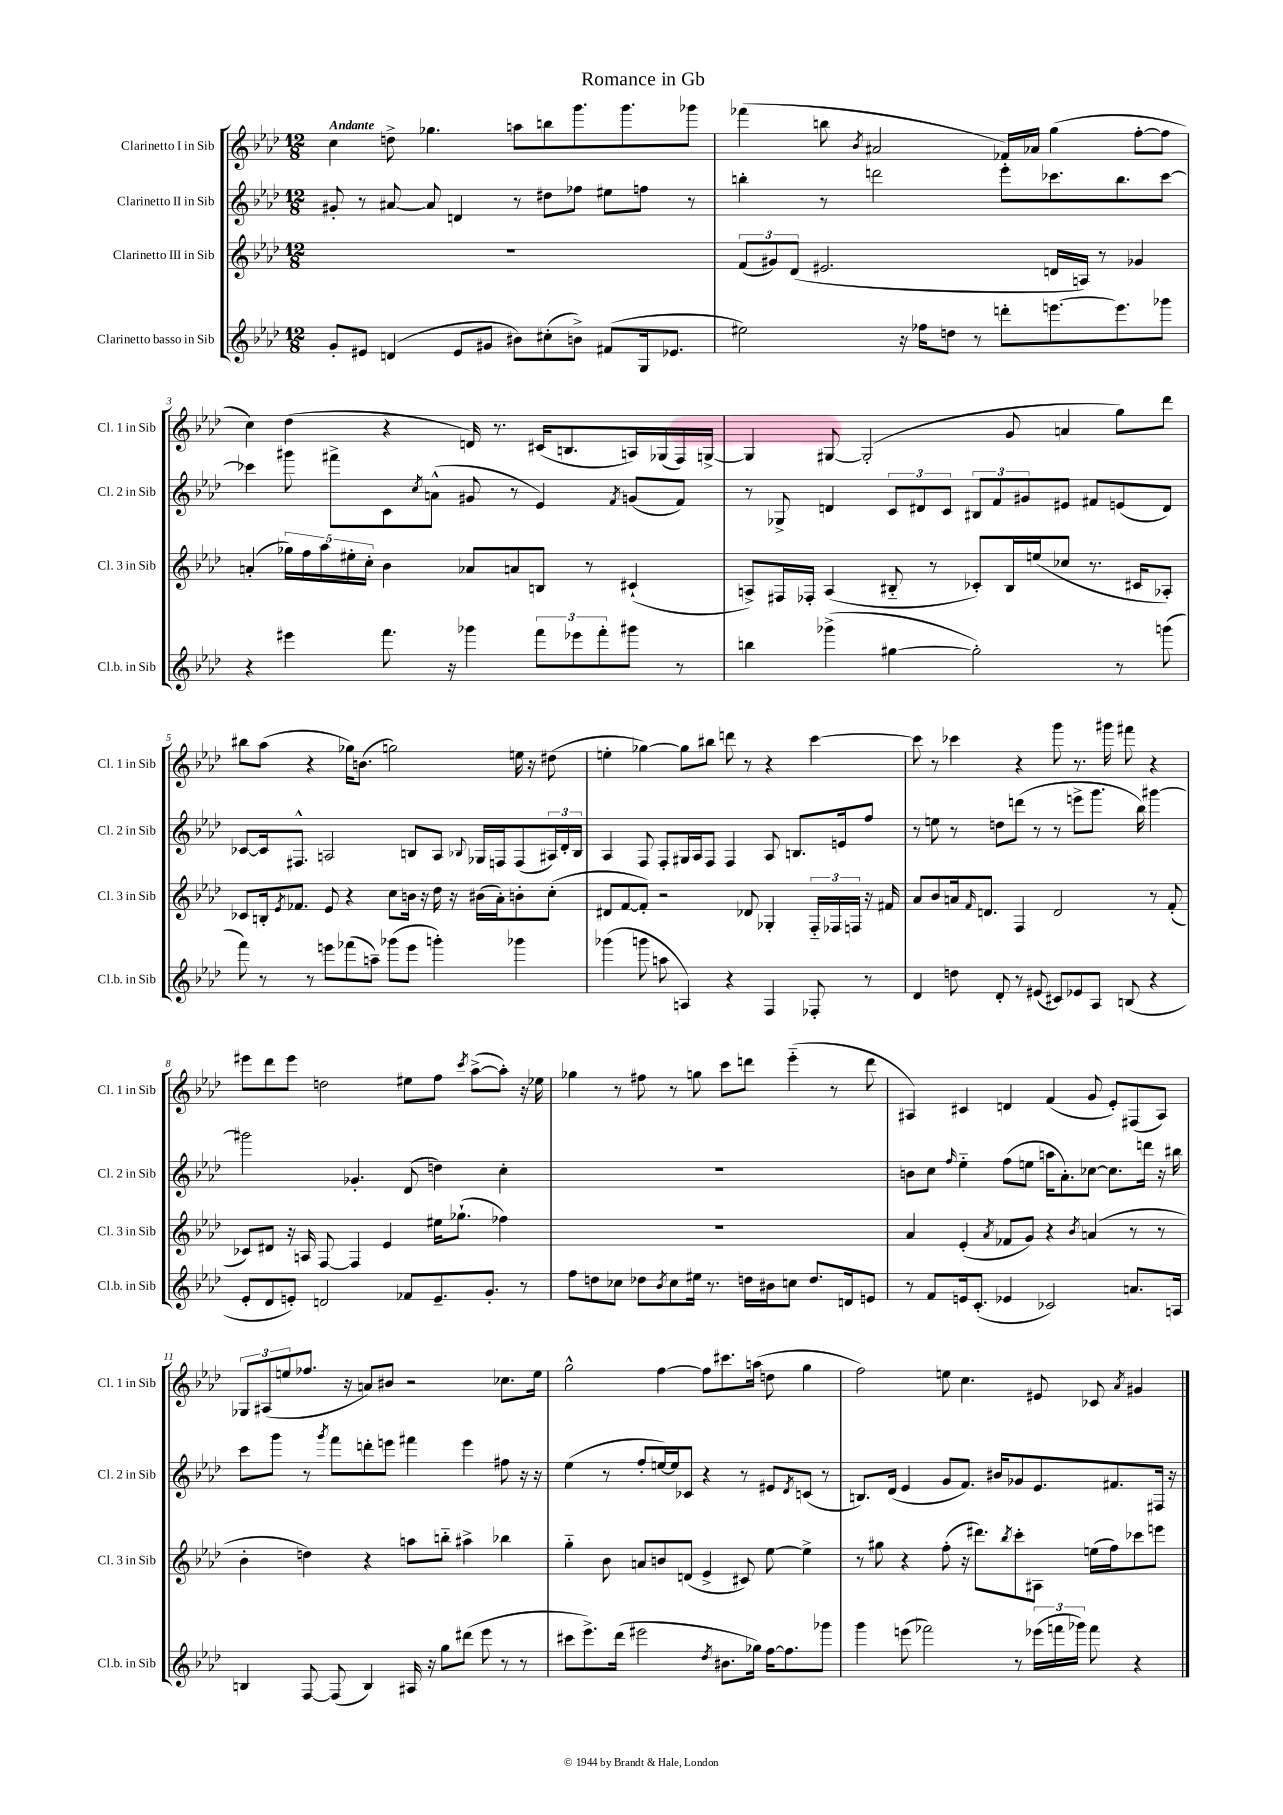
\header { title = "Romance in Gb" }
<<
\new StaffGroup <<
\new Staff = "s0" \with { instrumentName = "Clarinetto I in Sib" shortInstrumentName = "Cl. 1 in Sib" } {
    \clef treble \key aes \major \numericTimeSignature \time 12/8 \tempo "Andante"
    c''4 d''8-> ges''4. a''8 b''8 g'''8. g'''8. ges'''8 |
    fes'''4( b''8 \acciaccatura { bes'8 } ais'2 fes'16) aes'16 g''4( f''8~-. f''8 |
    c''4) des''4( r4 d'16) r8. cis'16( b8. a16) ges16( f16) g16~-> |
    g4 gis8~ gis2-.( g'8 a'4 g''8) des'''8 |
    bis''8 aes''8( r4 ges''16) b'8.( g''2) e''16 r16 dis''8( |
    e''4-. ges''4~) ges''8 bis''8 d'''8 r8 r4 c'''4~ |
    c'''8 r8 ces'''4 r4 g'''8 r8. gis'''16 fis'''8 r4 |
    eis'''8 des'''8 eis'''8 d''2 eis''8 f''8 \acciaccatura { c'''8 } aes''8~->( aes''8-.) r16 ees''16 |
    ges''4 r8 fis''8 r8 g''8 c'''8 d'''8 ees'''4-_( r8 d'''8 |
    ais4) cis'4 d'4 f'4( g'8 ees'8-.) fis8( ais8) |
    \tuplet 3/2 { ges8 ais8( e''8 } fes''8. r16 a'8) bis'8 r2 ces''8. e''16 |
    g''2-^ f''4~ f''8 cis'''8. a''16( d''8 g''4 |
    f''2) e''8 c''4. eis'8 ces'8 \acciaccatura { aes'8 } gis'4 \bar "|." |
}
\new Staff = "s1" \with { instrumentName = "Clarinetto II in Sib" shortInstrumentName = "Cl. 2 in Sib" } {
    \clef treble \key aes \major \numericTimeSignature \time 12/8
    gis'8-. r8 ais'8~ ais'8 d'4 r8 dis''8 fes''8 eis''8 f''8 r8 |
    b''4-. r8 d'''2 ees'''8-. ces'''8. b''8. ces'''8~ |
    ces'''4 gis'''8 fis'''8-> c'8 \acciaccatura { c''8 } a'8-^( gis'8 r8 ees'4) \acciaccatura { f'8 } g'8( f'8) |
    r8 ges8-> d'4 \tuplet 3/2 { c'8 dis'8 c'8 } \tuplet 3/2 { bis8 f'8 gis'8 } eis'8 fis'8 e'8( dis'8) |
    ces'8~ ces'16 fis8.-^ a2 b8 a8 \appoggiatura { bes8 } ges16 f16 f8( \tuplet 3/2 { ais16) des'16-. bes16 } |
    aes4 f8 f8-. gis16 aes16 f8 f4 aes8 b8. e'16 f''8 |
    r8 e''8 r8 d''8 d'''8( r8 r8 e'''8-> g'''8. bes''16) gis'''4~ |
    gis'''2 ges'4.-. des'8( d''4) c''4-. |
    R1. |
    b'8 c''8 \grace { f''16 } ees''4-_ f''8( e''8 a''16 aes'8.-.) ces''8~ ces''8. d'''16 r16 bis''16 |
    c'''8 g'''8 r8 \acciaccatura { g'''8 } f'''8 d'''8-. e'''8 fis'''4 e'''4 fis''8 r16 r16 |
    ees''4( r8 f''8-. e''16~) e''16 ces'8 r4 r8 eis'8 \acciaccatura { des'8 } c'8( r8 |
    b8.) des'16( ees'4 g'8 f'8.) bis'16 ges'8 ees'8. fis'8. fis16 r16 \bar "|." |
}
\new Staff = "s2" \with { instrumentName = "Clarinetto III in Sib" shortInstrumentName = "Cl. 3 in Sib" } {
    \clef treble \key aes \major \numericTimeSignature \time 12/8
    R1. |
    \tuplet 3/2 { f'8( gis'8) des'8( } eis'2. d'16 a16) r8 ges'4 |
    a'4-.( \tuplet 5/4 { ges''16) f''16 aes''16 eis''16-. c''16-. } bes'4 aes'8 a'8 b8 r8 cis'4-!( |
    a8->) fis16 fes16-. a4( bis8-_ r8 ces'8-.) bis16 e''16( ces''8 r8. cis'16 aes8-.) |
    ces'8 b16-. \acciaccatura { ees'8 } fes'8. ees'8 r4 c''8 b'16 r16 des''16 r16 bis'16( aes'16-.) b'8-. c''8-.( |
    dis'8 f'8~ f'8-.) r2 des'8 ges4-. \tuplet 3/2 { f16-_ fes16 f16 } r16 fis'16 |
    aes'8 bes'8 a'16 \grace { f'16 } d'8. f4 d'2 r8 f'8-.( |
    ces'8) dis'8 r16 a16 f8~ f4 ees'4 eis''16 ges''8.-!( fes''4) |
    R1. |
    aes'4 ees'4-.( \acciaccatura { aes'8 } fes'8 g'8) r4 \acciaccatura { bes'8 } a'4( r8 r8 |
    bes'4-. d''4) r4 a''8 b''8-_ ais''4-> bes''4 |
    g''4-_ bes'8 a'8 b'8 d'8( ees'4-> cis'8) ees''8~ ees''4-> |
    r8 gis''8 r4 f''8-.( r16 dis'''8.) \acciaccatura { bes''8 } c'''8-. ais8 e''16( f''16) ces'''8 e'''8 \bar "|." |
}
\new Staff = "s3" \with { instrumentName = "Clarinetto basso in Sib" shortInstrumentName = "Cl.b. in Sib" } {
    \clef treble \key aes \major \numericTimeSignature \time 12/8
    g'8-. eis'8 d'4( eis'8 gis'8 bis'8) cis''8-.( b'8->) fis'8( g16 ees'8. |
    eis''2) r16 fes''16 d''8 r8 d'''8-. e'''8.~ e'''8. ges'''8 |
    r4 eis'''4 f'''8. r16 ges'''4 \tuplet 3/2 { f'''8 ees'''8 f'''8-. } gis'''8 r8 |
    b''4 ges'''4->( gis''4~ gis''2-.) r8 g'''8( |
    f'''8) r8 r8 e'''8 fes'''8( a''8--) ges'''8( e'''8 g'''4-.) ges'''4 |
    ges'''4( g'''8 a''8 a4) r4 f4 fes8-. r8 |
    des'4 d''8 des'8-. r8 eis'8( cis'8) ees'8 aes8 b8( r4 |
    ees'8-. des'8 e'8-.) d'2 fes'8 e'8.-- g'8.-. r8 |
    f''8 d''8 ces''8 des''8 \acciaccatura { bes'8 } ces''8 eis''16 r8. d''16 bis'16 c''8 d''8. d'16 e'8 |
    r8 f'8 e'16 c'8.-.( ees'4 ces'2) a'8. a16 |
    b4 f8~ f8( b4) ais16 r16 g''8 dis'''8( ees'''8 r8 r8 |
    cis'''8 ees'''8.->) des'''16( eis'''2 \acciaccatura { des''8 } bis'8. ges''16) f''16~ f''8. ges'''8 |
    g'''4 e'''8( fes'''2) r8 \tuplet 3/2 { ees'''16( f'''16 ges'''16) } f'''8 r4 \bar "|." |
}
>>
>>
